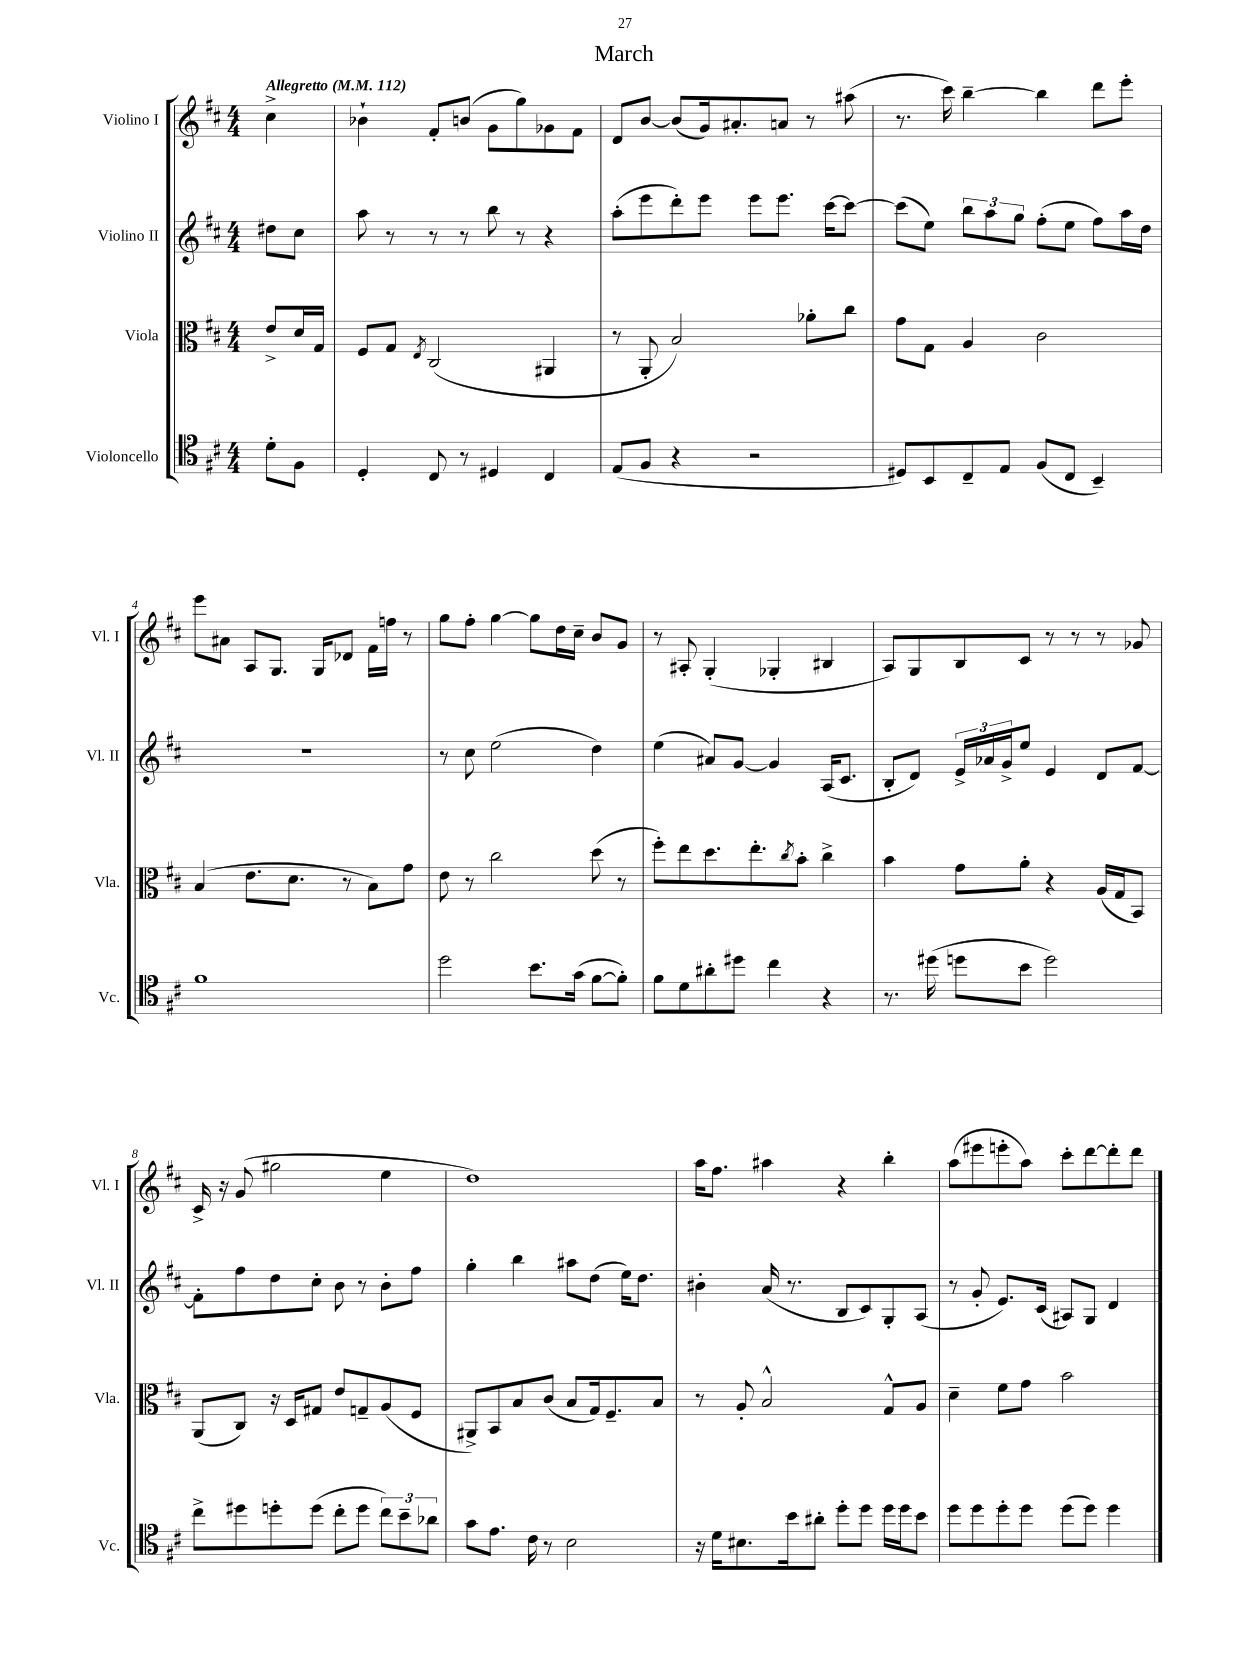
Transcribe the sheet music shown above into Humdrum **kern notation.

**kern	**kern	**kern	**kern
*staff4	*staff3	*staff2	*staff1
*clefC4	*clefC3	*clefG2	*clefG2
*k[f#c#]	*k[f#c#]	*k[f#c#]	*k[f#c#]
*M4/4	*M4/4	*M4/4	*M4/4
*MM112	*MM112	*MM112	*MM112
8d'	8e^	8dd#	4cc#^
8F#	16d	8cc#	.
.	16G	.	.
=	=	=	=
4D'	8F#	8aa	4b-`
.	8G	8r	.
.	8qE	.	.
8C#	(2C#	8r	8f#'
8r	.	8r	(8b
4D#	.	8bb	8g
.	.	8r	8gg)
4C#	4AA#	4r	8g-
.	.	.	8f#
=	=	=	=
(8E	8r	(8aa'	8d
8F#	8AA'	8eee	[8b
4r	2B)	8ddd')	(8b]
.	.	8eee	16g)
.	.	.	8.a#'
2r	.	8eee	.
.	.	8.eee	8a
.	8a-'	.	8r
.	.	[16ccc#	.
.	8cc#	8ccc#_	(8aa#
=	=	=	=
8D#)	8g	(8ccc#]	8.r
8BB	8G	8ee)	.
.	.	.	16ccc#)
8C#~	4A	12bb	[4bb~
.	.	12aa	.
8E	.	.	.
.	.	12gg	.
(8F#	2c#	(8ff#'	4bb]
8C#	.	8ee	.
4BB~)	.	8ff#)	8ddd
.	.	16aa	8eee'
.	.	16dd	.
=	=	=	=
1f#	(4B	1r	8eee
.	.	.	8a#
.	8.e	.	8A
.	.	.	8.G
.	8.d	.	.
.	.	.	16G
.	8r	.	8d-
.	8B)	.	16f#
.	.	.	16ff
.	8g	.	8r
=	=	=	=
2dd	8e	8r	8gg
.	8r	8cc#	8ff#'
.	2cc#	(2ee	[4gg
8.b	.	.	8gg]
.	.	.	16dd
(16g	.	.	16cc#~
[8f#	(8dd	4dd)	8b
8f#'])	8r	.	8g
=	=	=	=
8f#	8ff#')	(4ee	8r
8d	8ee	.	8A#'
8a#'	8.dd	8a#)	(4G'
8dd#	.	[8g	.
.	8.ee'	.	.
4cc#	.	4g]	4G-'
.	8qcc#	.	.
.	8b'	.	.
4r	4cc#^	(16A	4B#
.	.	8.c#	.
=	=	=	=
8.r	4b	8B'	8A)
.	.	8d)	8G
(16dd#	.	.	.
8dd	8g	24e^	8B
.	.	24a-	.
.	.	24g^	.
8b	8a'	8ee	8c#
2dd)	4r	4e	8r
.	.	.	8r
.	(16A	8d	8r
.	16G	.	.
.	8BB)	[8f#	8g-
=	=	=	=
8cc#^	(8AA	8f#']	16c#^
.	.	.	16r
8dd#	8C#)	8ff#	(8g
8dd'	16r	8dd	2gg#
.	16D	.	.
(8dd	8G#	8cc#'	.
8cc#'	8e	8b	.
8dd	8G~	8r	.
12cc#)	(8A	8b'	4ee
12b~	.	.	.
.	8F#	8ff#	.
12a-	.	.	.
=	=	=	=
8g	8AA#^)	4gg'	1dd)
8.e	8BB	.	.
.	8B	4bb	.
16c#	.	.	.
8r	(8c#	.	.
2B	8B	8aa#	.
.	16G)	(8dd	.
.	8.F#~	.	.
.	.	16ee)	.
.	.	8.dd	.
.	8B	.	.
=	=	=	=
16r	8r	4b#'	16aa
16d	.	.	8.ff#
8.B#	8A'	.	.
.	2B^^	(16a	4aa#
16b	.	8.r	.
8a#'	.	.	.
8dd'	.	8B	4r
8dd	.	8c#)	.
16dd	8G^^	8G'	4bb'
16dd	.	.	.
8b	8A	(8A	.
=	=	=	=
8dd	4d~	8r	(8aa
8dd	.	8g'	8eee#
8dd'	8f#	8.e)	8eee'
8dd	8g	.	8aa)
.	.	(16c#	.
(8dd	2b	8A#)	8ccc#'
8dd)	.	8G	[8ddd
4dd	.	4d	8ddd']
.	.	.	8ddd
==	==	==	==
*-	*-	*-	*-
